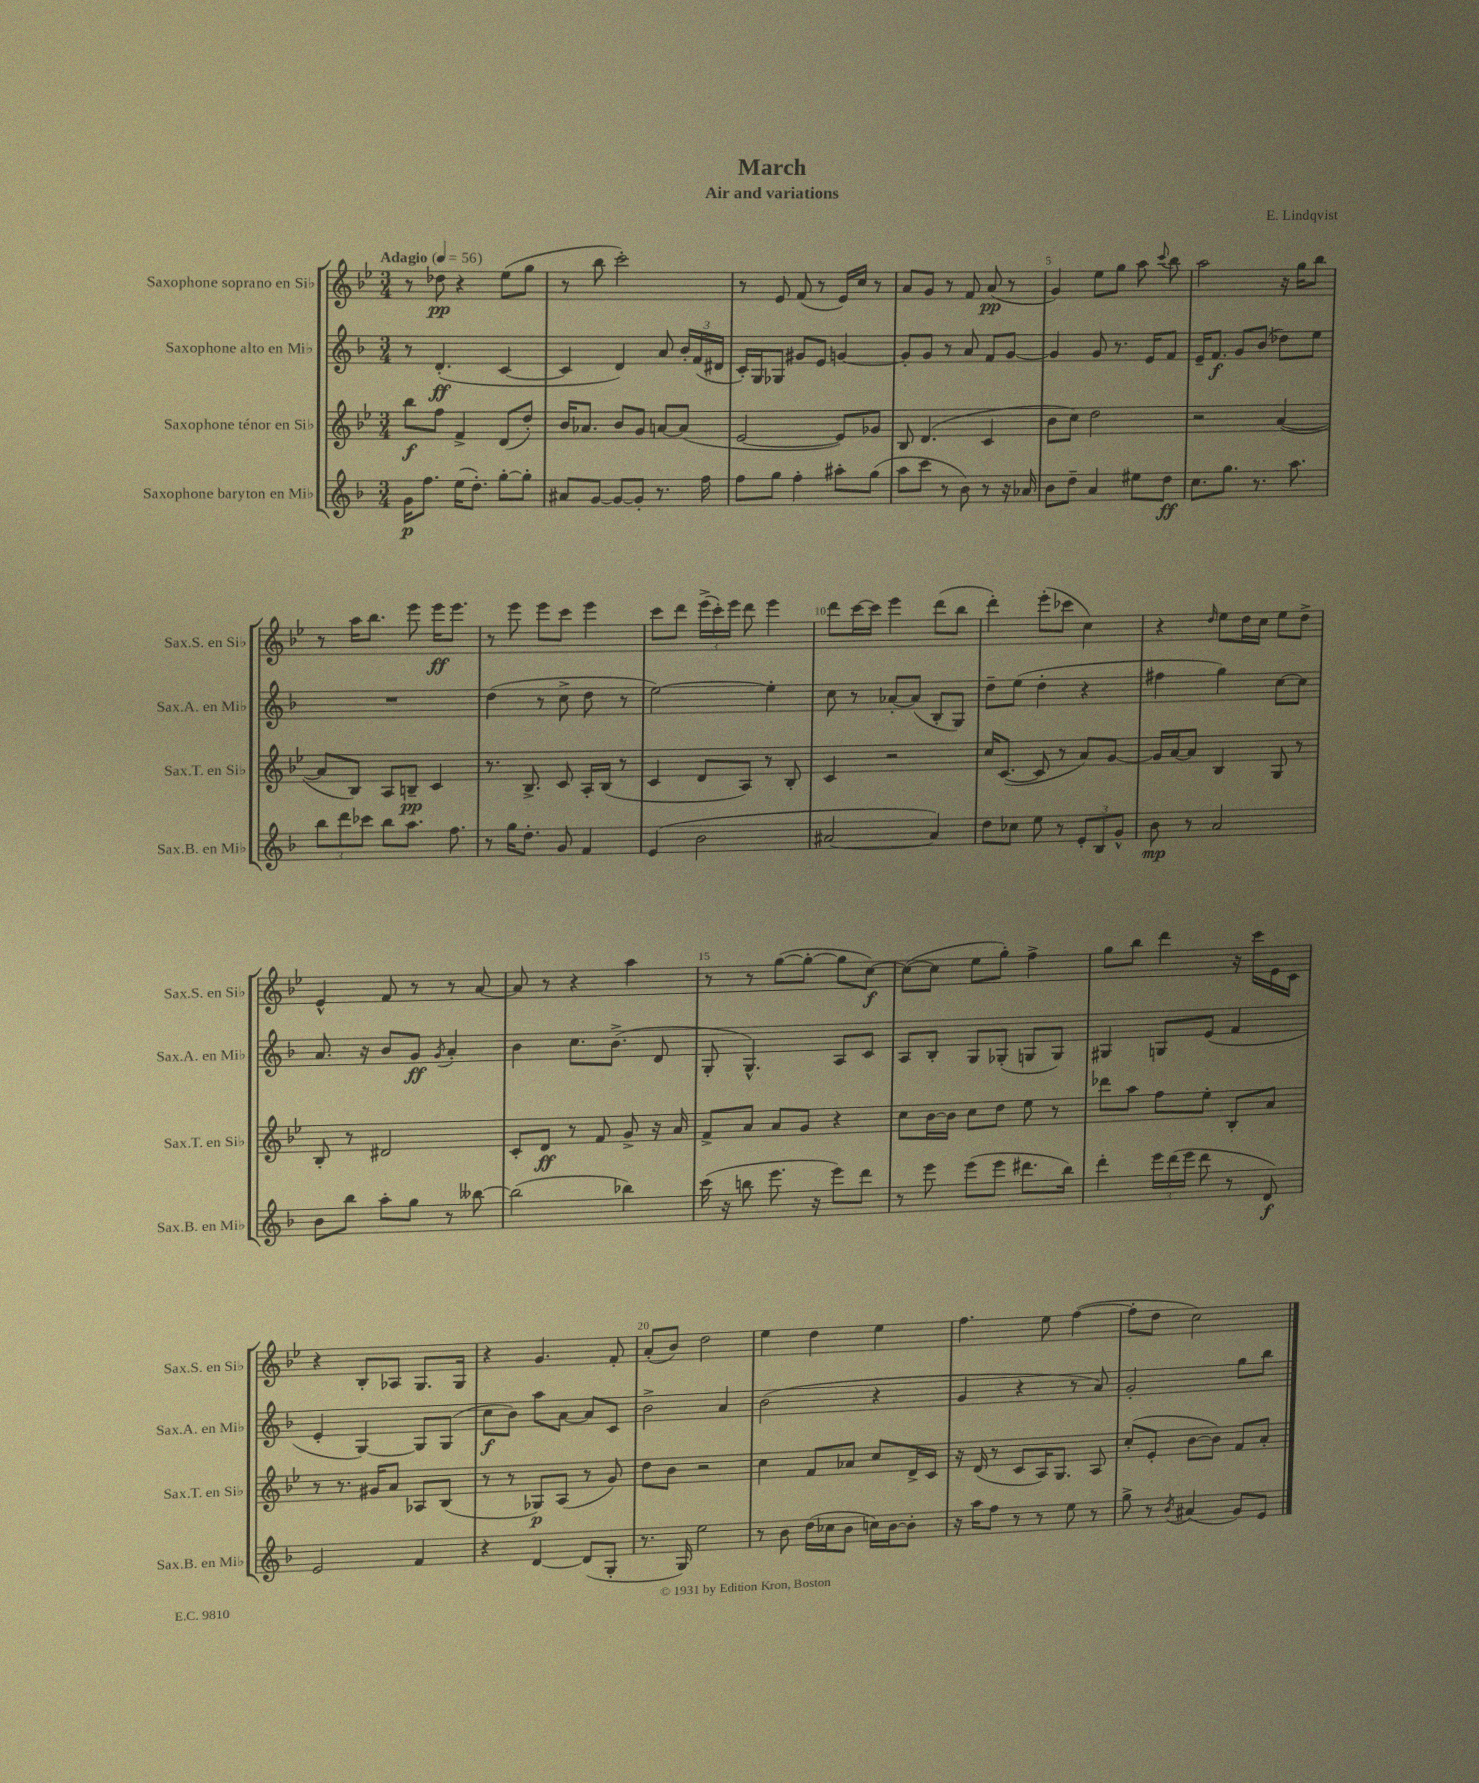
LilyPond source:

\header { title = "March" composer = "E. Lindqvist" subtitle = "Air and variations" }
<<
\new StaffGroup <<
\new Staff = "s0" \with { instrumentName = "Saxophone soprano en Sib" shortInstrumentName = "Sax.S. en Sib" } {
    \clef treble \key bes \major \numericTimeSignature \time 3/4 \tempo "Adagio" 4 = 56
    \autoBeamOff r8 des''8\pp r4 ees''8[( g''8] |
    r8 bes''8 c'''2-.) |
    r8 ees'8 f'8( r8 ees'16[) c''16] r8 |
    a'8[ g'8] r8 f'8 a'8\pp( r8 |
    g'4) ees''8[ g''8] a''8 \appoggiatura { c'''8 } bes''8 |
    a''2 r16 g''16[ bes''8] |
    r8 a''16[ bes''8.] ees'''8 ees'''16[\ff ees'''8.] |
    r8 ees'''8 ees'''8[ c'''8] ees'''4 |
    c'''8[ d'''8] \tuplet 3/2 { ees'''16[->( c'''16-.) ees'''16] } d'''8 ees'''4 |
    d'''8[ c'''16~ c'''16] ees'''4 d'''8[( bes''8] |
    d'''4-.) ees'''8[-.( ces'''8] c''4) |
    r4 \grace { d''16 } ees''8[ d''16 c''16] ees''8[ d''8]-> |
    ees'4-^ f'8 r8 r8 a'8~ |
    a'8 r8 r4 a''4 |
    r8 r8 g''8[~( g''8]~-. g''8[ c''8]~\f) |
    c''8[~( c''8] ees''8[ g''8]-.) f''4-> |
    g''8[ bes''8] d'''4 r16 c'''16[ ees'16 c'16] |
    r4 bes8[-. aes8] g8.[ g16] |
    r4 g'4. f'8-. |
    a'8[-.( bes'8]) d''2 |
    ees''4 d''4 ees''4 |
    f''4. ees''8 f''4~( |
    f''8[-. d''8] c''2) \bar "|." |
}
\new Staff = "s1" \with { instrumentName = "Saxophone alto en Mib" shortInstrumentName = "Sax.A. en Mib" } {
    \clef treble \key f \major \numericTimeSignature \time 3/4
    \autoBeamOff r8 d'4.-.\ff( c'4~ |
    c'4 d'4) a'8 \tuplet 3/2 { bes'16[-. f'16( dis'16] } |
    c'16[-.) g16 ges8] gis'8[ e'8] g'4~ |
    g'8[-. g'8] r8 a'8 f'8[ g'8]~ |
    g'4 g'8 r8. e'16[ f'8] |
    e'16[-- f'8.]\f g'8[ bes'8]( des''8[) e''8] |
    R2. |
    d''4( r8 c''8-> d''8 r8 |
    e''2~) e''4-. |
    c''8 r8 aes'8[~-. aes'8]( bes8[-. g8]) |
    d''8[-- e''8]( d''4-. r4 |
    fis''4 g''4) c''8[~ c''8] |
    a'8. r16 bes'8[ g'8]\ff \acciaccatura { g'8 } a'4-. |
    bes'4 c''8.[ bes'8.]->( d'8 |
    g8-. g4.-^) a8[ c'8] |
    a8[ bes8]-. g8[ ges8]-.( g8[ g8]) |
    gis4 g8[ e'8]( f'4 |
    e'4-. g4~) g8[ g8]( |
    c''8[\f bes'8]) a''8[ a'8]~ a'8[ c'8] |
    bes'2-> a'4 |
    bes'2( r4 |
    g'4 r4 r8 a'8) |
    g'2-. g''8[ bes''8] \bar "|." |
}
\new Staff = "s2" \with { instrumentName = "Saxophone ténor en Sib" shortInstrumentName = "Sax.T. en Sib" } {
    \clef treble \key bes \major \numericTimeSignature \time 3/4
    \autoBeamOff bes''8[\f f''8] f'4-> d'8[( d''8]-.) |
    bes'16[ aes'8.] bes'8[ g'8] a'8[~ a'8]( |
    ees'2~ ees'8[) ges'8] |
    bes8 d'4.( c'4 |
    bes'8[ c''8]) d''2 |
    r2 a'4~( |
    a'8[ bes8]) a8[ b8]--\pp c'4 |
    r8. bes8.-> c'8 a16[-. bes16]( r8 |
    c'4 d'8[ a8]) r8 bes8-. |
    c'4 r2 |
    c''16[ c'8.]~( c'8 r8 a'8[) g'8]~ |
    g'16[ a'16~ a'8] bes4 g8 r8 |
    bes8-. r8 dis'2 |
    c'8[-. d'8]\ff r8 f'8 g'8-> r16 a'16 |
    f'8[-> a'8] a'8[ g'8] r4 |
    c''8[ bes'16~ bes'16] c''8[ d''8] ees''8 r8 |
    des'''8[ a''8] f''8[ ees''8]-. bes8[-. a'8] |
    r8 r8. gis'16[ a'8] aes8[ bes8]( |
    r8 r8 ges8[\p) a8]( r8 g'8) |
    d''8[ bes'8] r2 |
    c''4 f'8[ aes'8] c''8[ d'16-> c'16] |
    r16 d'16( r8 c'8[ a16) g8.] a8 |
    c''8[-.( ees'8]-. bes'8[~ bes'8]) f'8[ a'8]-. \bar "|." |
}
\new Staff = "s3" \with { instrumentName = "Saxophone baryton en Mib" shortInstrumentName = "Sax.B. en Mib" } {
    \clef treble \key f \major \numericTimeSignature \time 3/4
    \autoBeamOff g'16[\p f''8.] e''16[( d''8.]-.) g''8[~-. g''8]-. |
    ais'8[ g'8]~ g'8[~ g'8]-. r8. f''16 |
    f''8[ g''8] f''4-. ais''8[-. g''8]( |
    a''8[ c'''8] r8 bes'8) r8 r16 aes'16 |
    bes'8[ d''8]-- a'4 eis''8[ d''8]\ff |
    c''8.[ g''8.] r8. a''8. |
    \tuplet 3/2 { bes''8[ d'''8 ces'''8] } bes''8[ a''8.] f''8. |
    r8 g''16[ d''8.]-. g'8 f'4 |
    e'4( bes'2 |
    ais'2~ ais'4) |
    d''8[ ces''8] e''8 r8 \tuplet 3/2 { e'8[-. bes8 g'8]-^ } |
    bes'8\mp r8 a'2 |
    bes'8[ bes''8] a''8[-. g''8] r8 beses''8~ |
    beses''2( bes''4) |
    c'''16( r16 b''8 e'''8. r16 e'''8[) d'''8] |
    r8 e'''8 e'''8[( e'''8] dis'''8.[ bes''16]) |
    d'''4-. \tuplet 3/2 { e'''16[ d'''16( e'''16] } d'''8 r8 d'8\f) |
    e'2 f'4 |
    r4 d'4~ d'8[( g8]-. |
    r8. g16) e''2 |
    r8 bes'8 d''16[( ces''16 bes'8] c''16[) bes'16~ bes'8]-. |
    r16 a''16[ f''8] r8 r8 e''8 r8 |
    g''8-> r8 \acciaccatura { bes'8 } ais'4( g'8[) e'8] \bar "|." |
}
>>
>>
\layout { \context { \Score \override BarNumber.break-visibility = ##(#f #t #t) barNumberVisibility = #(every-nth-bar-number-visible 5) } }
